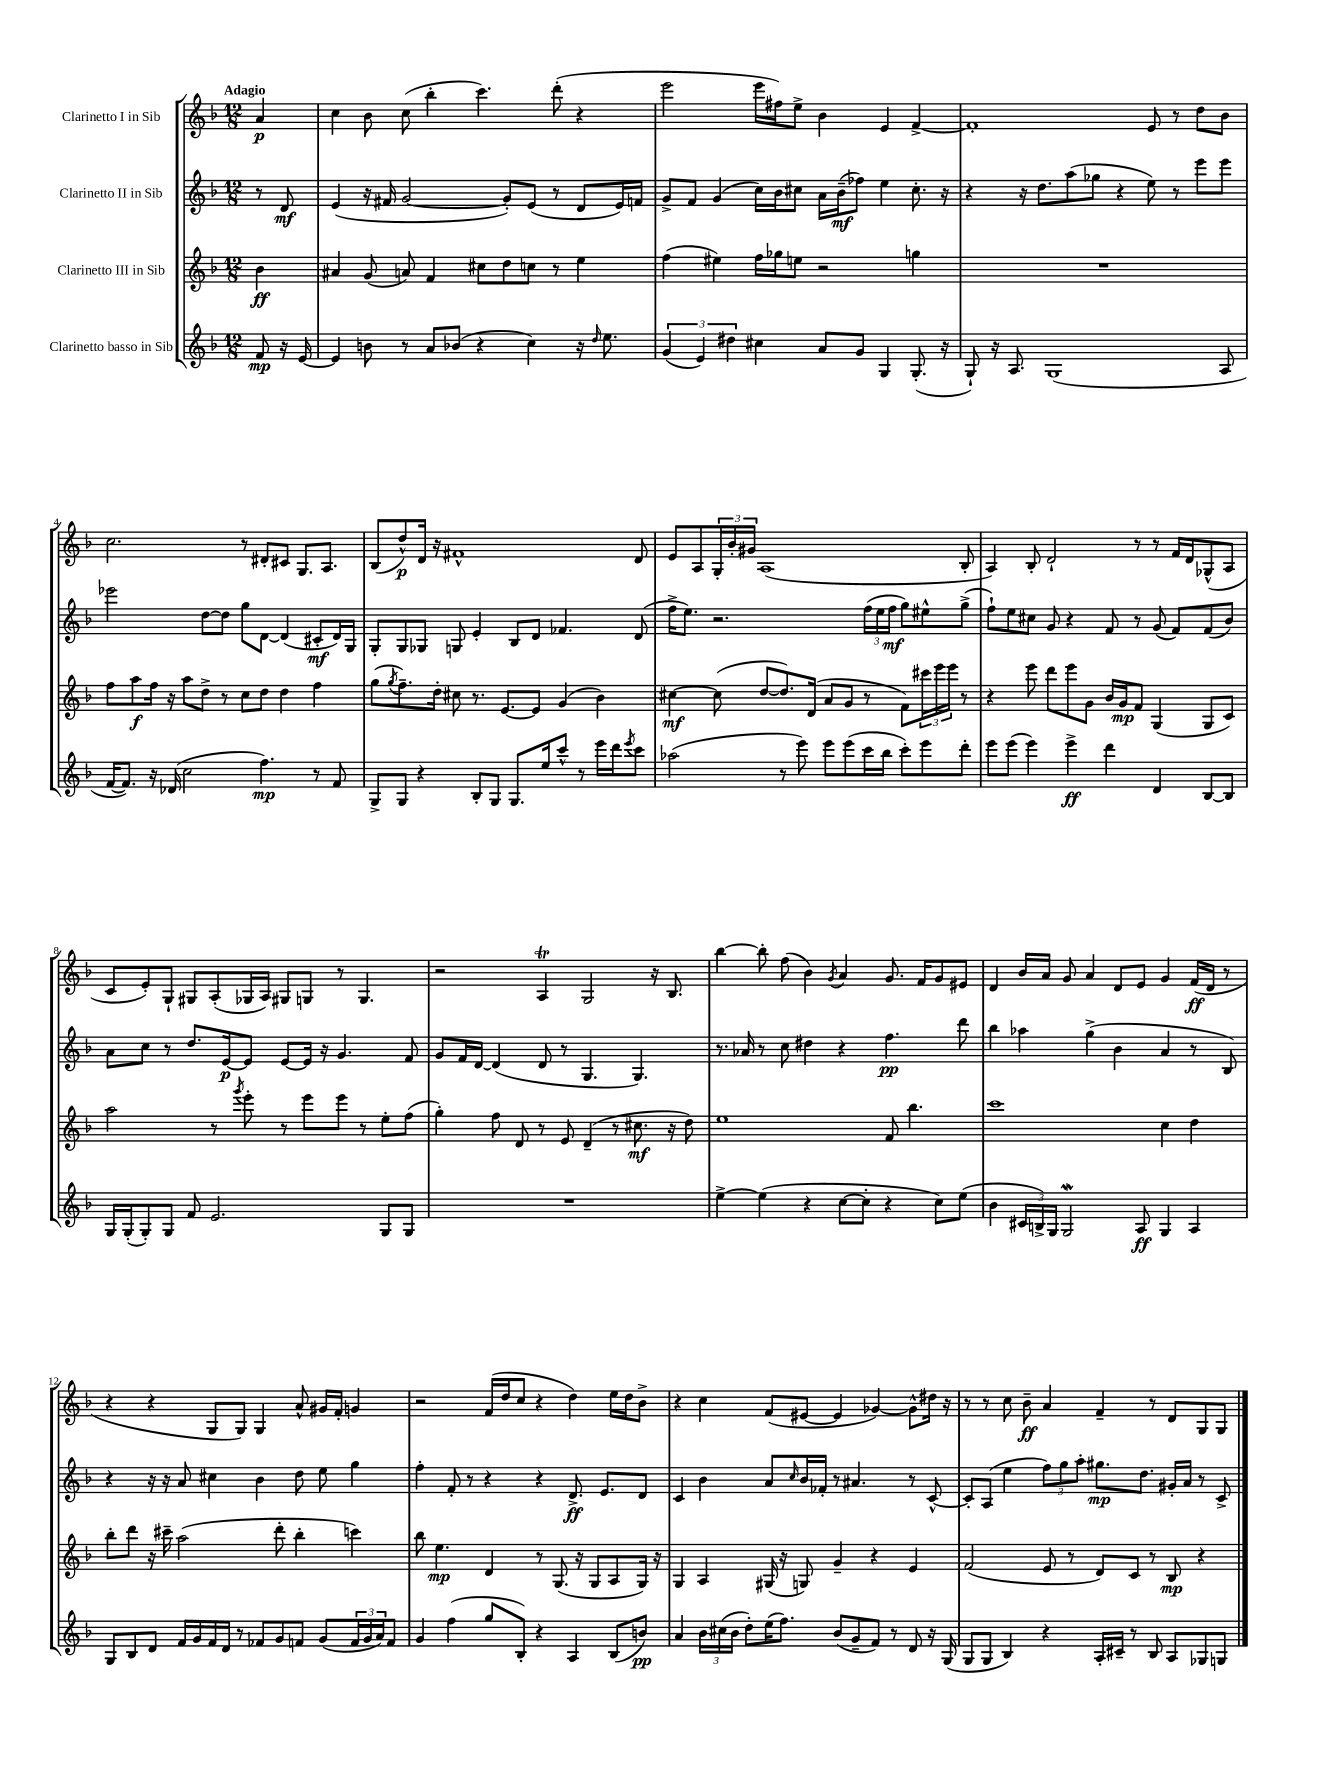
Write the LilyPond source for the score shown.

<<
\new StaffGroup <<
\new Staff = "s0" \with { instrumentName = "Clarinetto I in Sib" } {
    \clef treble \key f \major \numericTimeSignature \time 12/8 \partial 4 \tempo "Adagio"
    a'4\p |
    c''4 bes'8 c''8( bes''4-. c'''4.) d'''8-.( r4 |
    e'''2 e'''16 fis''16) e''8-> bes'4 e'4 f'4~-> |
    f'1-. e'8 r8 d''8 bes'8 |
    c''2. r8 dis'8-. cis'8 g8. a8. |
    bes8( d''8-^\p) d'16 r16 fis'1-^ d'8 |
    e'8 a8 \tuplet 3/2 { g16-. bes'16-. gis'16 } a1( bes8-. |
    a4) bes8-. d'2-! r8 r8 f'16 d'16 ges8-^( a8 |
    c'8 e'8-.) g8-! gis8 a8-.( ges16 a16) gis8 g8 r8 g4. |
    r2 a4\trill g2 r16 bes8. |
    bes''4~ bes''8-. f''8( bes'4) \acciaccatura { g'8 } a'4 g'8. f'16 g'8 eis'8 |
    d'4 bes'16 a'16 g'8 a'4 d'8 e'8 g'4 f'16\ff( d'16 r8 |
    r4 r4 g8 g8) g4 a'8-^ gis'16 f'16-. g'4 |
    r2 f'16( d''16 c''8 r4 d''4) e''16 d''16 bes'8-> |
    r4 c''4 f'8( eis'8~ eis'4 ges'4~) ges'8-^ dis''16 r16 |
    r8 r8 c''8 bes'8--\ff a'4 f'4-- r8 d'8 g8 g8 \bar "|." |
}
\new Staff = "s1" \with { instrumentName = "Clarinetto II in Sib" } {
    \clef treble \key f \major \numericTimeSignature \time 12/8 \partial 4
    r8 d'8\mf |
    e'4( r16 fis'16 g'2~ g'8-.) e'8( r8 d'8 e'16) f'16 |
    g'8-> f'8 g'4( c''16) bes'16 cis''8 a'16 bes'16--\mf( fes''8) e''4 cis''8.-. r16 |
    r4 r16 d''8. a''8( ges''8 r4 e''8) r8 e'''8 e'''8 |
    ees'''2 d''8~ d''8 g''8 d'8~ d'4( cis'8-.\mf d'16) g16 |
    g8-. g8 ges8 g8 e'4-. bes8 d'8 fes'4. d'8( |
    f''16-> e''8.) r2. \tuplet 3/2 { f''16( e''16 f''16\mf } g''8) eis''8-^ g''8->( |
    f''8-!) e''8 cis''8 g'8 r4 f'8 r8 g'8( f'8) f'8( bes'8) |
    a'8 c''8 r8 d''8. e'16~\p e'8 e'8~ e'16 r16 g'4. f'8 |
    g'8 f'16 d'16~ d'4( d'8 r8 g4. g4.) |
    r8. aes'16 r8 c''8 dis''4 r4 f''4.\pp d'''8 |
    bes''4 aes''4 g''4->( bes'4 a'4 r8 bes8) |
    r4 r16 r16 a'8 cis''4 bes'4 d''8 e''8 g''4 |
    f''4-. f'8-. r8 r4 r4 d'8.->\ff e'8. d'8 |
    c'4 bes'4 a'8 \grace { c''16 } bes'16 fes'16-. r8 ais'4. r8 c'8~-^ |
    c'8-. a8( e''4 \tuplet 3/2 { f''8) g''8 a''8-. } gis''8.\mp d''8. gis'16-. a'16 r8 c'8-> \bar "|." |
}
\new Staff = "s2" \with { instrumentName = "Clarinetto III in Sib" } {
    \clef treble \key f \major \numericTimeSignature \time 12/8 \partial 4
    bes'4\ff |
    ais'4 g'8( a'8) f'4 cis''8 d''8 c''8 r8 e''4 |
    f''4( eis''4) f''16 ges''16 e''8 r2 g''4 |
    R1. |
    f''8 a''8\f f''16 r16 a''8 d''8-> r8 c''8 d''8 d''4 f''4 |
    g''8( \acciaccatura { g''8 } f''8.--) d''16-. cis''8 r8. e'8.~ e'8 g'4( bes'4) |
    cis''4~\mf cis''8( d''8~ d''8.) d'16( a'8 g'8 r8 f'8) \tuplet 3/2 { cis'''16 e'''16 e'''16 } r8 |
    r4 e'''8 d'''8 e'''8 g'8 bes'16 g'16\mp f'8 g4( g8 c'8) |
    a''2 r8 \acciaccatura { g'''8 } e'''8-. r8 e'''8 e'''8 r8 e''8-. f''8( |
    g''4-.) f''8 d'8 r8 e'8 d'4--( r8 cis''8.\mf r16 d''8) |
    e''1 f'8 bes''4. |
    c'''1 c''4 d''4 |
    bes''8-. d'''8 r16 cis'''16-- a''2( d'''8-. bes''4-. c'''4) |
    bes''8 e''4.\mp d'4 r8 g8.( r16 g8 a8 g16) r16 |
    g4 a4 gis16( r16 g8) g'4-- r4 e'4 |
    f'2( e'8 r8 d'8) c'8 r8 bes8\mp r4 \bar "|." |
}
\new Staff = "s3" \with { instrumentName = "Clarinetto basso in Sib" } {
    \clef treble \key f \major \numericTimeSignature \time 12/8 \partial 4
    f'8\mp r16 e'16~ |
    e'4 b'8 r8 a'8 bes'8( r4 c''4) r16 \grace { d''16 } e''8. |
    \tuplet 3/2 { g'4( e'4) dis''4 } cis''4 a'8 g'8 g4 g8.-.( r16 |
    g8-!) r16 a8. g1( a8 |
    f'16~ f'8.) r16 des'16( c''2 f''4.\mp) r8 f'8 |
    g8-> g8 r4 bes8-. g8 g8. e''16 c'''8-^ r8 e'''16 d'''16 \acciaccatura { e'''8 } c'''8 |
    aes''2( r8 e'''8) e'''8 e'''8( c'''16 bes''16 c'''8-.) e'''8 d'''8-. |
    e'''8 e'''8( e'''4) e'''4->\ff d'''4 d'4 bes8~ bes8 |
    g16 g16-.( g8-.) g8 f'8 e'2. g8 g8 |
    R1. |
    e''4~-> e''4( r4 c''8~ c''8-. r4 c''8) e''8( |
    bes'4 \tuplet 3/2 { cis'16 b16->) g16 } g2\mordent a8\ff g4 a4 |
    g8 bes8 d'8 f'16 g'16 f'16 d'16 r8 fes'8 g'8 f'8 g'8( \tuplet 3/2 { f'16 g'16 a'16) } f'8 |
    g'4 f''4( g''8 bes8-.) r4 a4 bes8( b'8\pp) |
    a'4 \tuplet 3/2 { bes'16 cis''16( bes'16 } d''8-.) e''16( f''8.) bes'8( g'8-- f'8) r8 d'8 r16 g16( |
    g8 g8 bes4) r4 a16-. cis'16-- r8 bes8 a8 ges8 g8 \bar "|." |
}
>>
>>
